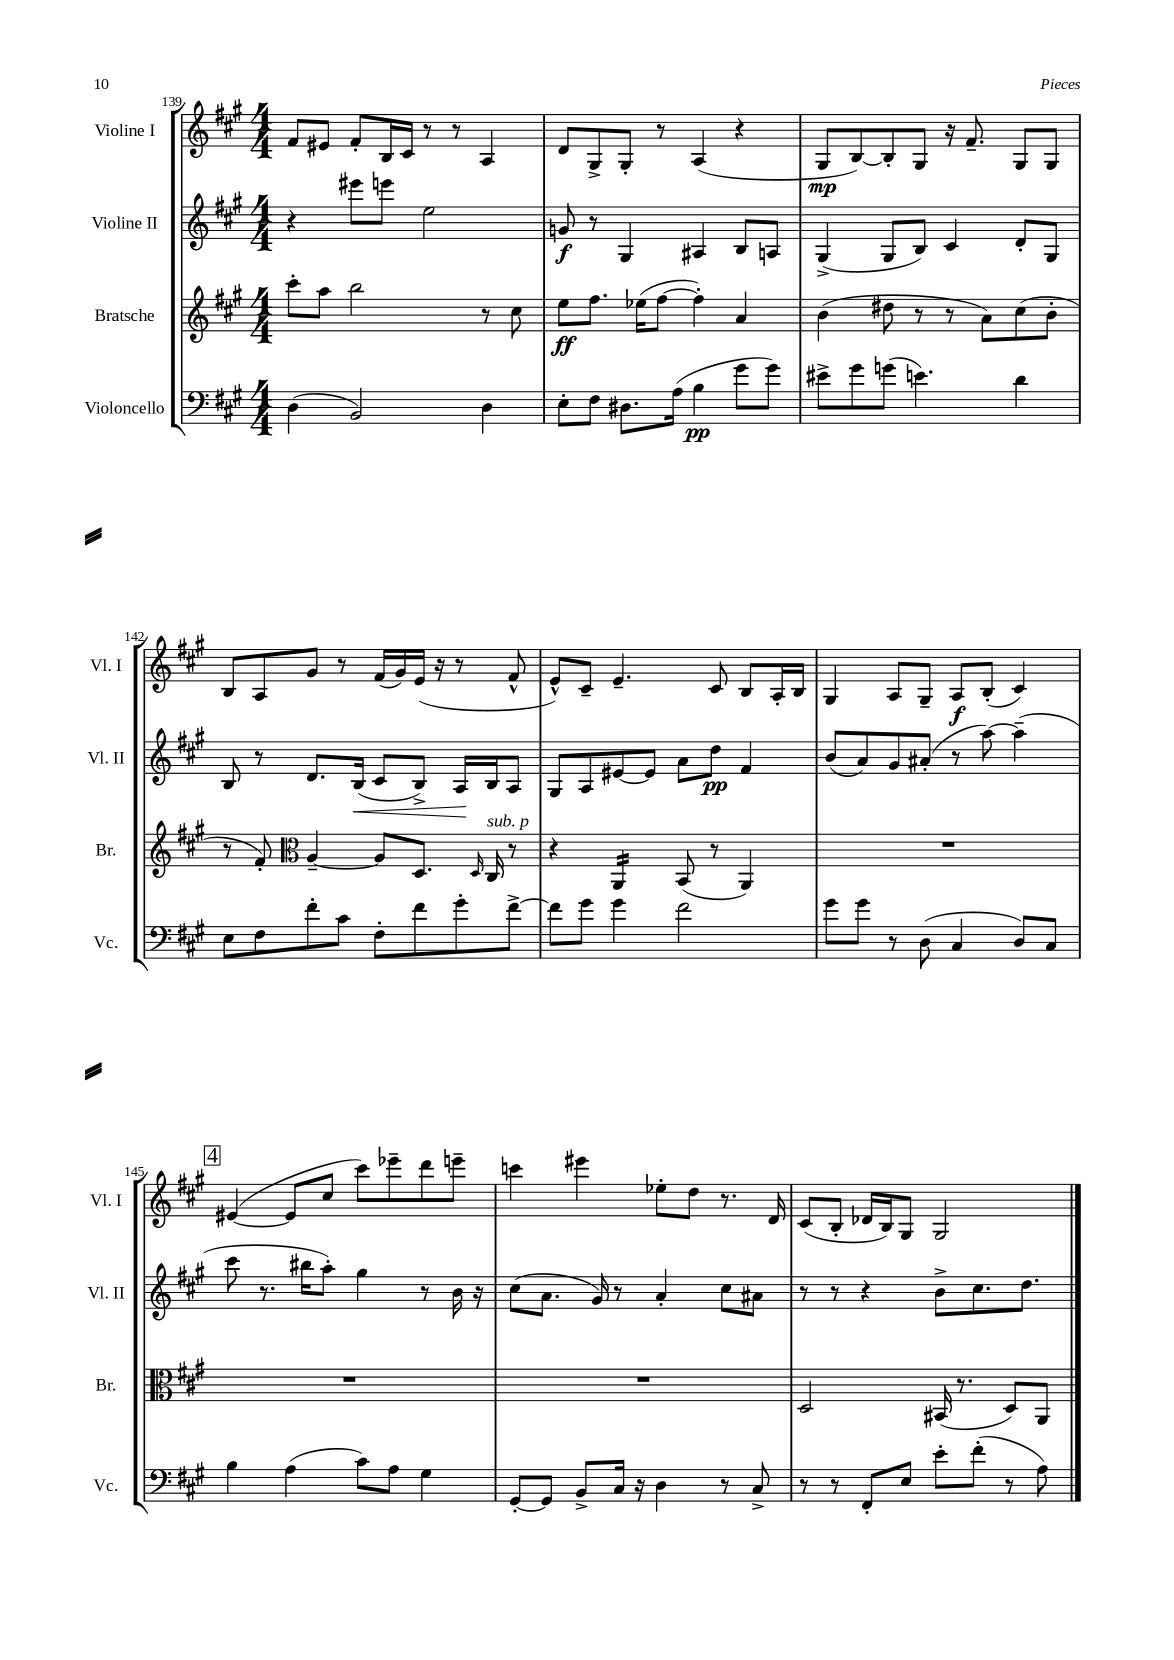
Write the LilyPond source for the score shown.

<<
\new StaffGroup <<
\new Staff = "s0" \with { instrumentName = "Violine I" shortInstrumentName = "Vl. I" } {
    \clef treble \key a \major \numericTimeSignature \time 4/4
    fis'8 eis'8 fis'8-. b16 cis'16 r8 r8 a4 |
    d'8 gis8-> gis8-. r8 a4( r4 |
    gis8\mp b8~) b8-. gis8 r16 fis'8.-- gis8 gis8 |
    b8 a8 gis'8 r8 fis'16( gis'16) e'16( r16 r8 fis'8-^ |
    e'8-^) cis'8-- e'4.-- cis'8 b8 a16-. b16 |
    gis4 a8 gis8-- a8\f b8-.( cis'4) |
    \mark \markup { \box "4" } eis'4~( eis'8 cis''8 cis'''8) ees'''8-- d'''8 e'''8-- |
    c'''4 eis'''4 ees''8-. d''8 r8. d'16 |
    cis'8( b8-. des'16 b16) gis8 gis2 \bar "|." |
}
\new Staff = "s1" \with { instrumentName = "Violine II" shortInstrumentName = "Vl. II" } {
    \clef treble \key a \major \numericTimeSignature \time 4/4
    r4 eis'''8 e'''8 e''2 |
    g'8\f r8 gis4 ais4 b8 a8 |
    gis4->( gis8 b8) cis'4 d'8-. gis8 |
    b8 r8 d'8. b16\<( cis'8 b8->) a16\! b16 a8 |
    gis8 a8 eis'8~ eis'8 a'8 d''8\pp fis'4 |
    b'8( a'8) gis'8 ais'8-.( r8 a''8~) a''4--( |
    \mark \markup { \box "4" } cis'''8 r8. bis''16 a''8-.) gis''4 r8 b'16 r16 |
    cis''8( a'8. gis'16) r8 a'4-. cis''8 ais'8 |
    r8 r8 r4 b'8-> cis''8. d''8. \bar "|." |
}
\new Staff = "s2" \with { instrumentName = "Bratsche" shortInstrumentName = "Br." } {
    \clef treble \key a \major \numericTimeSignature \time 4/4
    cis'''8-. a''8 b''2 r8 cis''8 |
    e''8\ff fis''8. ees''16( fis''8~ fis''4-.) a'4 |
    b'4( dis''8 r8 r8 a'8) cis''8( b'8-. |
    r8 fis'8-.) \clef alto a4~-- a8 d8. \grace { d16 } cis16^\markup { \italic "sub. p" } r8 |
    r4 a,4:16 b,8( r8 a,4) |
    R1 |
    \mark \markup { \box "4" } R1 |
    R1 |
    d2 bis,16( r8. d8) a,8 \bar "|." |
}
\new Staff = "s3" \with { instrumentName = "Violoncello" shortInstrumentName = "Vc." } {
    \clef bass \key a \major \numericTimeSignature \time 4/4
    d4( b,2) d4 |
    e8-. fis8 dis8. a16( b4\pp gis'8 gis'8) |
    eis'8-> gis'8 g'8( e'4.) d'4 |
    e8 fis8 fis'8-. cis'8 fis8-. fis'8 gis'8-. fis'8~-> |
    fis'8 gis'8 gis'4 fis'2 |
    gis'8 gis'8 r8 d8( cis4 d8) cis8 |
    \mark \markup { \box "4" } b4 a4( cis'8) a8 gis4 |
    gis,8~-. gis,8 b,8-> cis16 r16 d4 r8 cis8-> |
    r8 r8 fis,8-. e8 e'8-. fis'8-.( r8 a8) \bar "|." |
}
>>
>>
\layout { \context { \Score currentBarNumber = #139 } }
